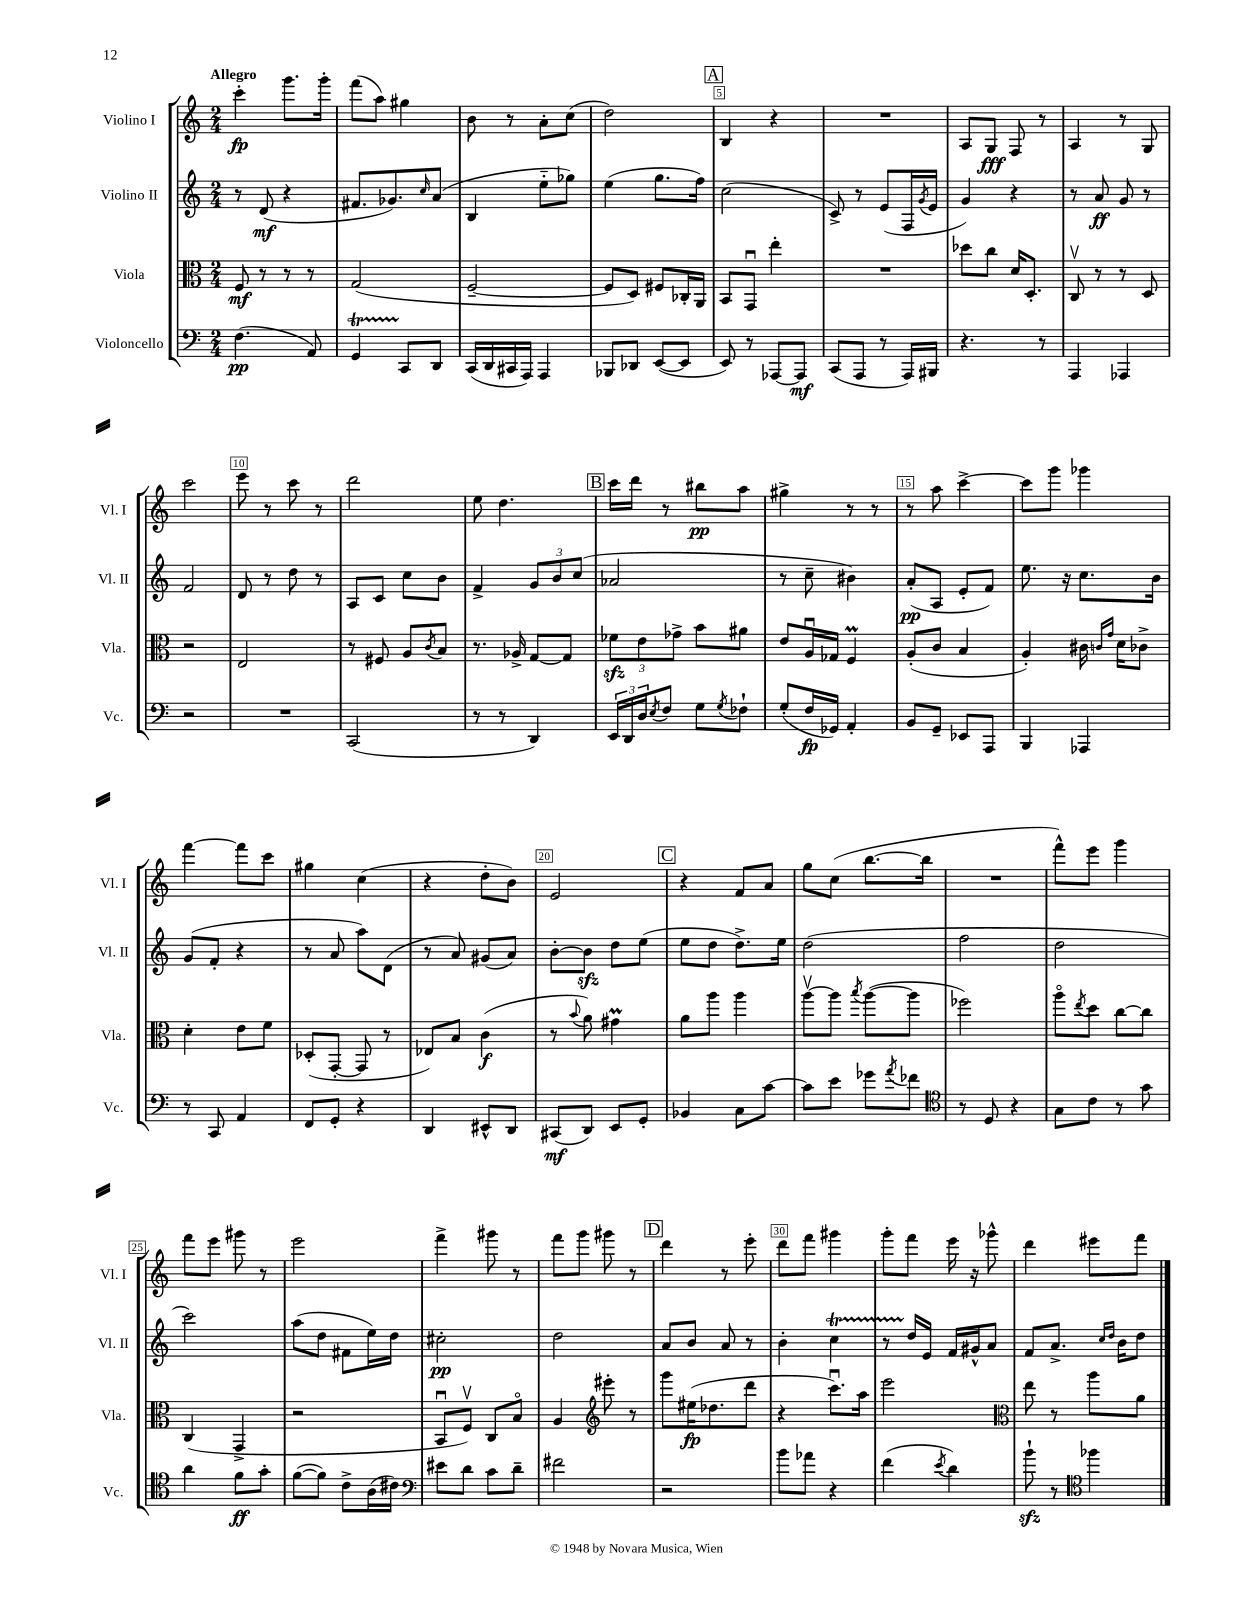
<<
\new StaffGroup <<
\new Staff = "s0" \with { instrumentName = "Violino I" shortInstrumentName = "Vl. I" } {
    \clef treble \key c \major \numericTimeSignature \time 2/4 \tempo "Allegro"
    c'''4-.\fp g'''8. g'''16-. |
    f'''8( a''8) gis''4 |
    b'8 r8 a'8-. c''8( |
    d''2) |
    \mark \markup { \box "A" } b4 r4 |
    R2 |
    a8 g8\fff f8 r8 |
    a4 r8 g8 |
    c'''2 |
    e'''8 r8 c'''8 r8 |
    d'''2 |
    e''8 d''4. |
    \mark \markup { \box "B" } c'''16 d'''16 r8 bis''8\pp a''8 |
    gis''4-> r8 r8 |
    r8 a''8 c'''4~-> |
    c'''8 g'''8 ges'''4 |
    f'''4~ f'''8 c'''8 |
    gis''4 c''4( |
    r4 d''8-. b'8) |
    e'2 |
    \mark \markup { \box "C" } r4 f'8 a'8 |
    g''8 c''8( b''8.~ b''16 |
    R2 |
    f'''8-^) e'''8 g'''4 |
    f'''8 e'''8 gis'''8 r8 |
    e'''2 |
    f'''4-> gis'''8 r8 |
    f'''8 g'''8 gis'''8 r8 |
    \mark \markup { \box "D" } d'''4 r8 e'''8-. |
    d'''8 f'''8 gis'''4 |
    g'''8-. f'''8 e'''16 r16 ges'''8-^ |
    d'''4 eis'''8 f'''8 \bar "|." |
}
\new Staff = "s1" \with { instrumentName = "Violino II" shortInstrumentName = "Vl. II" } {
    \clef treble \key c \major \numericTimeSignature \time 2/4
    r8 d'8\mf( r4 |
    fis'8. ges'8.) \grace { c''16 } a'8( |
    b4 e''8-_ ges''8) |
    e''4( g''8. f''16) |
    \mark \markup { \box "A" } c''2( |
    c'8->) r8 e'8( f16 \acciaccatura { g'8 } e'16 |
    g'4) r4 |
    r8 a'8\ff g'8 r8 |
    f'2 |
    d'8 r8 d''8 r8 |
    a8 c'8 c''8 b'8 |
    f'4-> \tuplet 3/2 { g'8 b'8 c''8( } |
    \mark \markup { \box "B" } aes'2 |
    r8 c''8-- bis'4) |
    a'8-.\pp( a8 e'8-. f'8) |
    e''8. r16 c''8. b'16 |
    g'8( f'8-. r4 |
    r8 a'8 a''8) d'8( |
    r8 a'8) gis'8( a'8) |
    b'8~-. b'8\sfz d''8 e''8( |
    \mark \markup { \box "C" } e''8 d''8 d''8.->) e''16 |
    d''2( |
    f''2 |
    d''2 |
    c'''2) |
    a''8( d''8 fis'8 e''16) d''16 |
    cis''2-.\pp |
    d''2 |
    \mark \markup { \box "D" } a'8 b'8 a'8 r8 |
    b'4-. c''4\startTrillSpan |
    r8 d''16\stopTrillSpan e'16 f'16 gis'16-^ a'8 |
    f'8 a'8.-> \grace { c''16 d''16 } b'16 d''8 \bar "|." |
}
\new Staff = "s2" \with { instrumentName = "Viola" shortInstrumentName = "Vla." } {
    \clef alto \key c \major \numericTimeSignature \time 2/4
    f8\mf r8 r8 r8 |
    g2( |
    f2~-- |
    f8 d8) fis8 ces16-. a,16 |
    \mark \markup { \box "A" } b,8 g,8\downbow e''4-. |
    R2 |
    des''8 c''8 d'16 d8.-. |
    c8\upbow r8 r8 d8 |
    r2 |
    e2 |
    r8 fis8 a8 \acciaccatura { c'8 } b8 |
    r8. aes16-> g8~ g8 |
    \mark \markup { \box "B" } \tuplet 3/2 { fes'8\sfz e'8 ges'8-> } b'8 ais'8 |
    e'8 a16\downbow ges16 f4\prall |
    a8-.( c'8 b4 |
    a4-.) cis'16 \grace { c'16 g'16 } d'16 ces'8-> |
    d'4-. e'8 f'8 |
    des8-.( g,8~-. g,8 r8 |
    ees8) b8 c'4\f( |
    r8 \appoggiatura { b'8 } a'8) gis'4\prall |
    \mark \markup { \box "C" } a'8 a''8 a''4 |
    a''8~\upbow a''8 \acciaccatura { b''8 } a''8~( a''8 |
    fes''2) |
    a''8\flageolet \acciaccatura { e''8 } d''8 c''8~ c''8 |
    c4( g,4-> |
    r2 |
    b,8\downbow f8\upbow) c8 b8\flageolet |
    a4 \clef treble eis'''8-. r8 |
    \mark \markup { \box "D" } g'''8 eis''16\fp( des''8. d'''8 |
    r4 c'''8.\downbow) a''16 |
    e'''2 |
    \clef alto e''8 r8 a''8 a'8 \bar "|." |
}
\new Staff = "s3" \with { instrumentName = "Violoncello" shortInstrumentName = "Vc." } {
    \clef bass \key c \major \numericTimeSignature \time 2/4
    f4.\pp( a,8) |
    g,4\startTrillSpan c,8\stopTrillSpan d,8 |
    c,16( d,16 cis,16 a,,16) a,,4 |
    bes,,8 des,8 e,8~( e,8 |
    \mark \markup { \box "A" } e,8) r8 aes,,8~ aes,,8\mf |
    c,8( a,,8 r8 a,,16) bis,,16 |
    r4. r8 |
    a,,4 aes,,4 |
    r2 |
    R2 |
    c,2( |
    r8 r8 d,4) |
    \mark \markup { \box "B" } \tuplet 3/2 { e,16 d,16 d16 } \acciaccatura { e8 } f8 g8 \acciaccatura { g8 } fes8-! |
    g8-.( f16\fp ges,16) a,4-. |
    b,8 g,8-- ees,8 a,,8 |
    b,,4 aes,,4 |
    r8 c,8 a,4 |
    f,8 g,8-. r4 |
    d,4 eis,8-^ d,8 |
    cis,8\mf( d,8) e,8 g,8-. |
    \mark \markup { \box "C" } bes,4 c8 c'8~ |
    c'8 e'8 ges'8 \acciaccatura { a'8 } fes'8 |
    \clef tenor r8 d8 r4 |
    g8 c'8 r8 g'8 |
    a'4 f'8\ff g'8-. |
    f'8~( f'8) c'8-> a16( cis'16) |
    \clef bass eis'8 d'8 c'8 d'8-- |
    fis'2 |
    \mark \markup { \box "D" } r2 |
    b'8 aes'8 r4 |
    f'4( \acciaccatura { e'8 } d'4) |
    b'8-!\sfz r8 \clef tenor fes''4 \bar "|." |
}
>>
>>
\layout { \context { \Score \override BarNumber.break-visibility = ##(#f #t #t) barNumberVisibility = #(every-nth-bar-number-visible 5) \override BarNumber.stencil = #(make-stencil-boxer 0.1 0.3 ly:text-interface::print) } }
